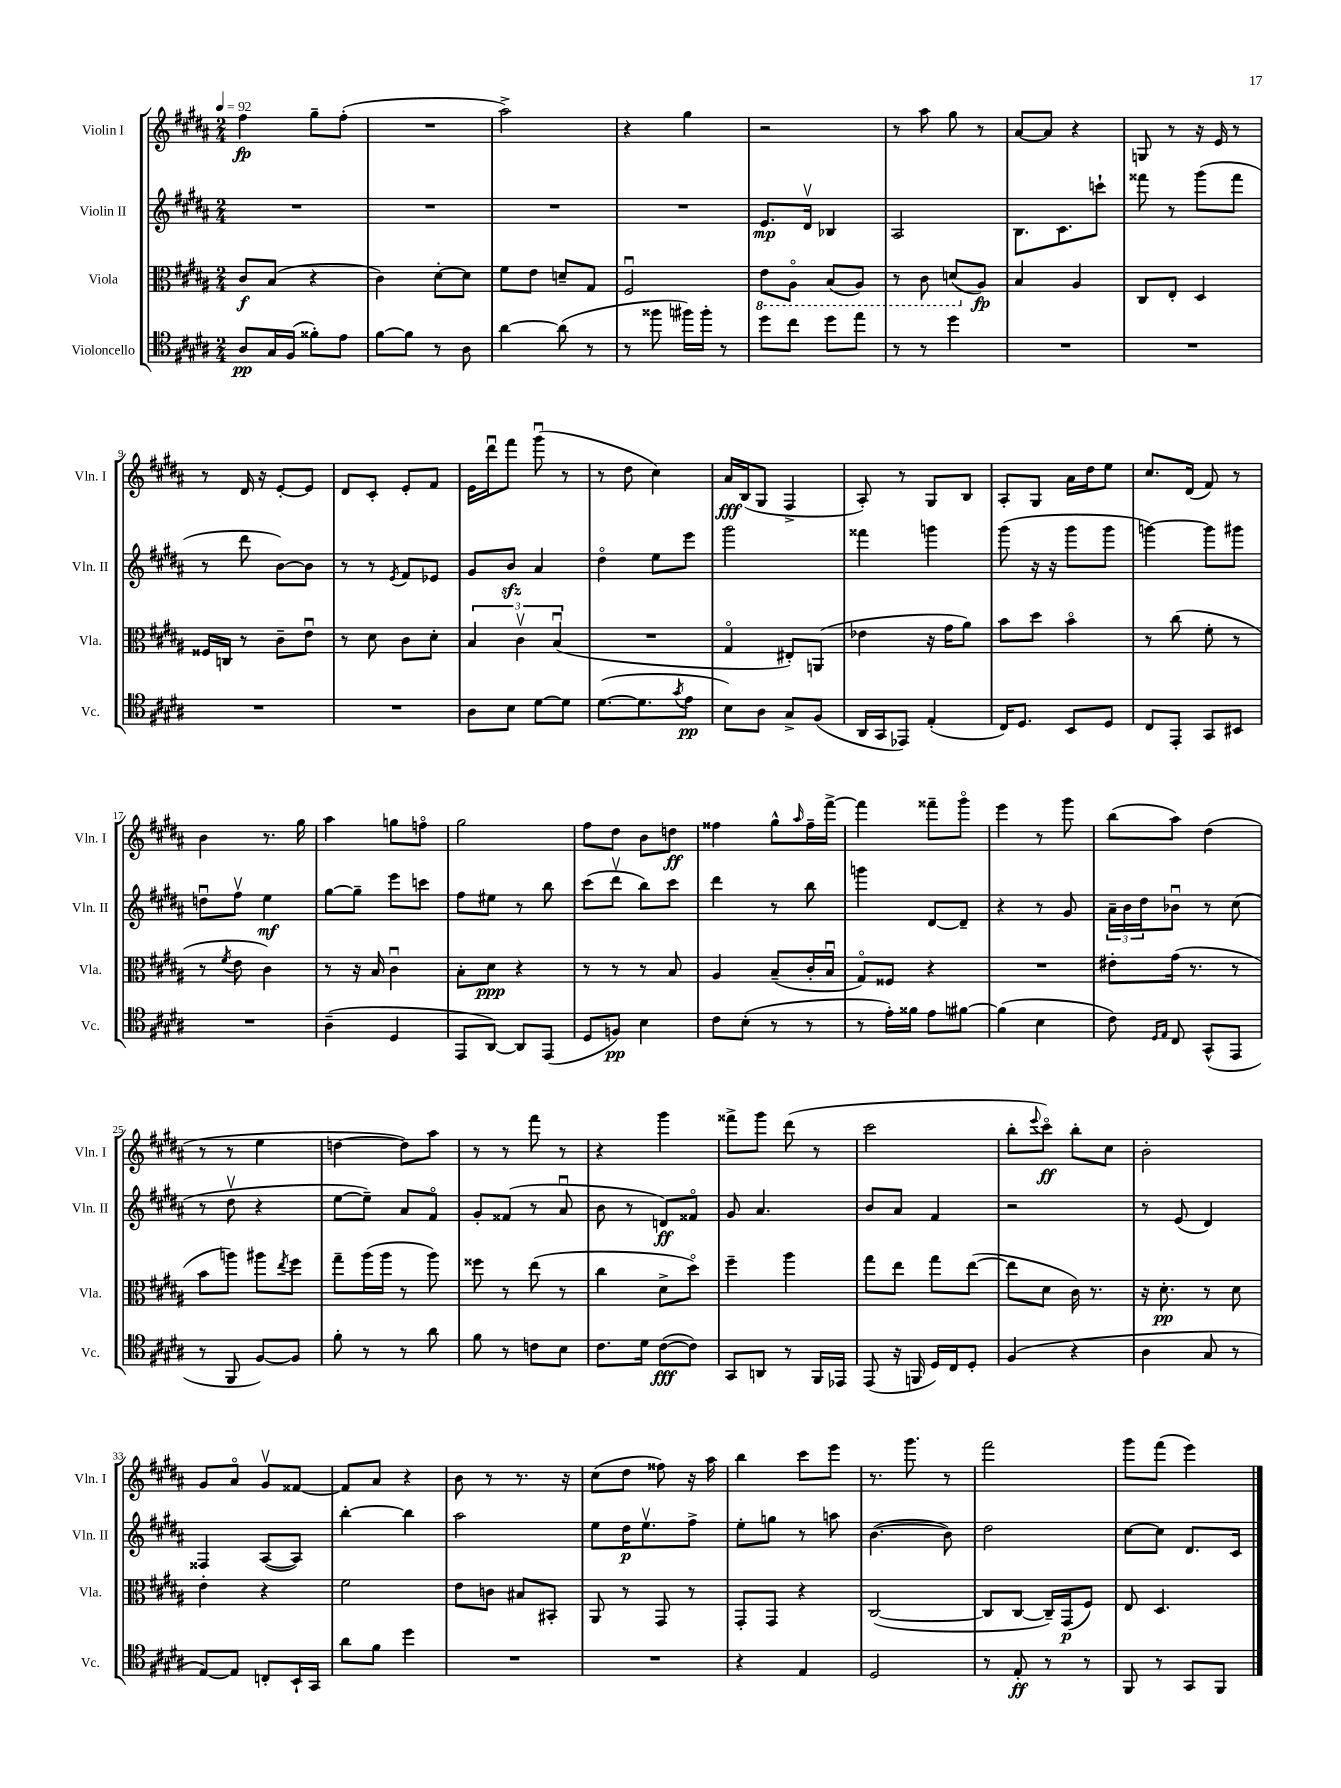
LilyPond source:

<<
\new StaffGroup <<
\new Staff = "s0" \with { instrumentName = "Violin I" shortInstrumentName = "Vln. I" } {
    \clef treble \key b \major \numericTimeSignature \time 2/4 \tempo 4 = 92
    fis''4\fp gis''8-- fis''8-.( |
    R2 |
    ais''2->) |
    r4 gis''4 |
    r2 |
    r8 ais''8 gis''8 r8 |
    ais'8~ ais'8 r4 |
    g8 r8 r16 e'16 r8 |
    r8 dis'16 r16 e'8~-. e'8 |
    dis'8 cis'8-. e'8-. fis'8 |
    e'16 dis'''16\downbow fis'''8 gis'''8\downbow( r8 |
    r8 dis''8 cis''4) |
    ais'16\fff b16( gis8 fis4-> |
    ais8-.) r8 gis8 b8 |
    ais8-. gis8 ais'16 dis''16 e''8 |
    cis''8. dis'16( fis'8) r8 |
    b'4 r8. gis''16 |
    ais''4 g''8 f''8\flageolet |
    gis''2 |
    fis''8 dis''8 b'8 d''8\ff |
    fisis''4 gis''8-^ \grace { ais''16 } fisis''16-- fis'''16~-> |
    fis'''4 fisis'''8-- gis'''8\flageolet |
    e'''4 r8 gis'''8 |
    b''8( ais''8) dis''4( |
    r8 r8 e''4 |
    d''4~ d''8) ais''8 |
    r8 r8 fis'''8 r8 |
    r4 gis'''4 |
    fisis'''8-> gis'''8 dis'''8( r8 |
    cis'''2 |
    b''8-. \appoggiatura { e'''8 } cis'''8\flageolet\ff) b''8-. cis''8 |
    b'2-. |
    gis'8 ais'8\flageolet gis'8\upbow fisis'8~ |
    fisis'8 ais'8 r4 |
    b'8 r8 r8. r16 |
    cis''8( dis''8 fisis''8) r16 ais''16 |
    b''4 cis'''8 e'''8 |
    r8. gis'''8. r8 |
    fis'''2 |
    gis'''8 fis'''8( e'''4) \bar "|." |
}
\new Staff = "s1" \with { instrumentName = "Violin II" shortInstrumentName = "Vln. II" } {
    \clef treble \key b \major \numericTimeSignature \time 2/4
    R2 |
    R2 |
    R2 |
    R2 |
    e'8.\mp dis'16\upbow bes4 |
    ais2 |
    b8. cis'8. c'''8-! |
    fisis'''8 r8 gis'''8( fisis'''8 |
    r8 dis'''8 b'8~) b'8 |
    r8 r8 \acciaccatura { e'8 } fis'8 ees'8 |
    gis'8 b'8\sfz ais'4 |
    dis''4\flageolet e''8 e'''8 |
    gis'''2 |
    fisis'''4 g'''4 |
    gis'''8( r16 r16 gis'''8 gis'''8 |
    g'''4~) g'''8 gis'''8 |
    d''8\downbow fis''8\upbow e''4\mf |
    gis''8~ gis''8-- e'''8 c'''8 |
    fis''8 eis''8 r8 b''8 |
    cis'''8( dis'''8\upbow b''8) cis'''8 |
    dis'''4 r8 b''8 |
    g'''4 dis'8~ dis'8-- |
    r4 r8 gis'8 |
    \tuplet 3/2 { ais'16-- b'16 dis''16 } bes'8\downbow r8 cis''8( |
    r8 dis''8\upbow r4 |
    e''8~ e''8--) ais'8 fis'8\flageolet |
    gis'8-. fisis'8( r8 ais'8\downbow |
    b'8 r8 d'8\ff) fisis'8\flageolet |
    gis'8 ais'4. |
    b'8 ais'8 fis'4 |
    r2 |
    r8 e'8( dis'4) |
    fisis4 ais8~( ais8) |
    b''4~-. b''4 |
    ais''2 |
    e''8 dis''16\p e''8.\upbow fis''8-> |
    e''8-. g''8 r8 a''8 |
    b'4.~( b'8) |
    dis''2 |
    cis''8~ cis''8 dis'8. cis'16 \bar "|." |
}
\new Staff = "s2" \with { instrumentName = "Viola" shortInstrumentName = "Vla." } {
    \clef alto \key b \major \numericTimeSignature \time 2/4
    cis'8\f b8( r4 |
    cis'4) dis'8~-. dis'8 |
    fis'8 e'8 d'8-- gis8 |
    fis2\downbow |
    \ottava #-1 e8 ais,8\flageolet b,8( ais,8) |
    r8 cis8 d8( \ottava #0 ais8\fp) |
    b4 ais4 |
    cis8 e8-. dis4 |
    fisis16 c16 r8 cis'8-- e'8\downbow |
    r8 dis'8 cis'8 dis'8-. |
    \tuplet 3/2 { b4 cis'4\upbow b4\downbow( } |
    R2 |
    gis4\flageolet eis8-.) a,8( |
    ees'4 r16 gis'16 ais'8) |
    b'8 dis''8 b'4\flageolet |
    r8 cis''8( fis'8-. r8 |
    r8 \acciaccatura { fis'8 } e'8 cis'4) |
    r8 r16 b16 cis'4\downbow |
    b8-. dis'8\ppp r4 |
    r8 r8 r8 b8 |
    ais4 b8--( cis'16-. b16\downbow |
    gis8\flageolet) fisis8 r4 |
    R2 |
    eis'8-. gis'16( r8. r8 |
    b'8 a''8) ais''8 \acciaccatura { e''8 } fis''8 |
    gis''8-- ais''16( ais''16 r8 ais''8) |
    fisis''8 r8 e''8( r8 |
    cis''4 dis'8-> dis''8\flageolet) |
    fis''4-- ais''4 |
    gis''8 e''8 gis''8 e''8~( |
    e''8 dis'8 cis'16) r8. |
    r16 dis'8.-.\pp r8 dis'8 |
    e'4-. r4 |
    fis'2 |
    e'8 c'8 bis8 bis,8-. |
    ais,8 r8 gis,8 r8 |
    gis,8-. gis,8 r4 |
    cis2~( |
    cis8 cis8~ cis16--) gis,16\p( fis8) |
    e8 dis4. \bar "|." |
}
\new Staff = "s3" \with { instrumentName = "Violoncello" shortInstrumentName = "Vc." } {
    \clef tenor \key b \major \numericTimeSignature \time 2/4
    ais8\pp gis16 fis16( fisis'8-.) e'8 |
    fis'8~ fis'8 r8 ais8 |
    ais'4~ ais'8( r8 |
    r8 fisis''8 fis''16) fis''16-. r8 |
    dis''8 cis''8 dis''8 e''8 |
    r8 r8 dis''4 |
    R2 |
    R2 |
    R2 |
    R2 |
    ais8 b8 dis'8~ dis'8 |
    dis'8.~( dis'8. \acciaccatura { gis'8 } e'8\pp |
    b8) ais8 gis8-> fis8( |
    ais,16 gis,16 ees,8) e4-.( |
    cis16) dis8. b,8 dis8 |
    cis8 e,8-. gis,8 bis,8 |
    R2 |
    ais4--( dis4 |
    e,8 ais,8~) ais,8 e,8( |
    dis8 f8\pp) b4 |
    cis'8 b8-.( r8 r8 |
    r8 e'16-.) fisis'16 e'8 fis'8~ |
    fis'4( b4 |
    cis'8) \grace { dis16 e16 } cis8 gis,8-^( e,8 |
    r8 fis,8 fis8~) fis8 |
    fis'8-. r8 r8 ais'8 |
    fis'8 r8 c'8 b8 |
    cis'8. dis'16 cis'8~\fff( cis'8) |
    gis,8 a,8 r8 fis,16 ees,16 |
    e,8( r16 f,16 dis16) cis16 dis8-. |
    fis4( r4 |
    ais4 gis8 r8 |
    e8~) e8 c8-. b,16-! gis,16 |
    ais'8 fis'8 dis''4 |
    R2 |
    R2 |
    r4 e4 |
    dis2 |
    r8 e8-.\ff r8 r8 |
    fis,8 r8 gis,8 fis,8 \bar "|." |
}
>>
>>
